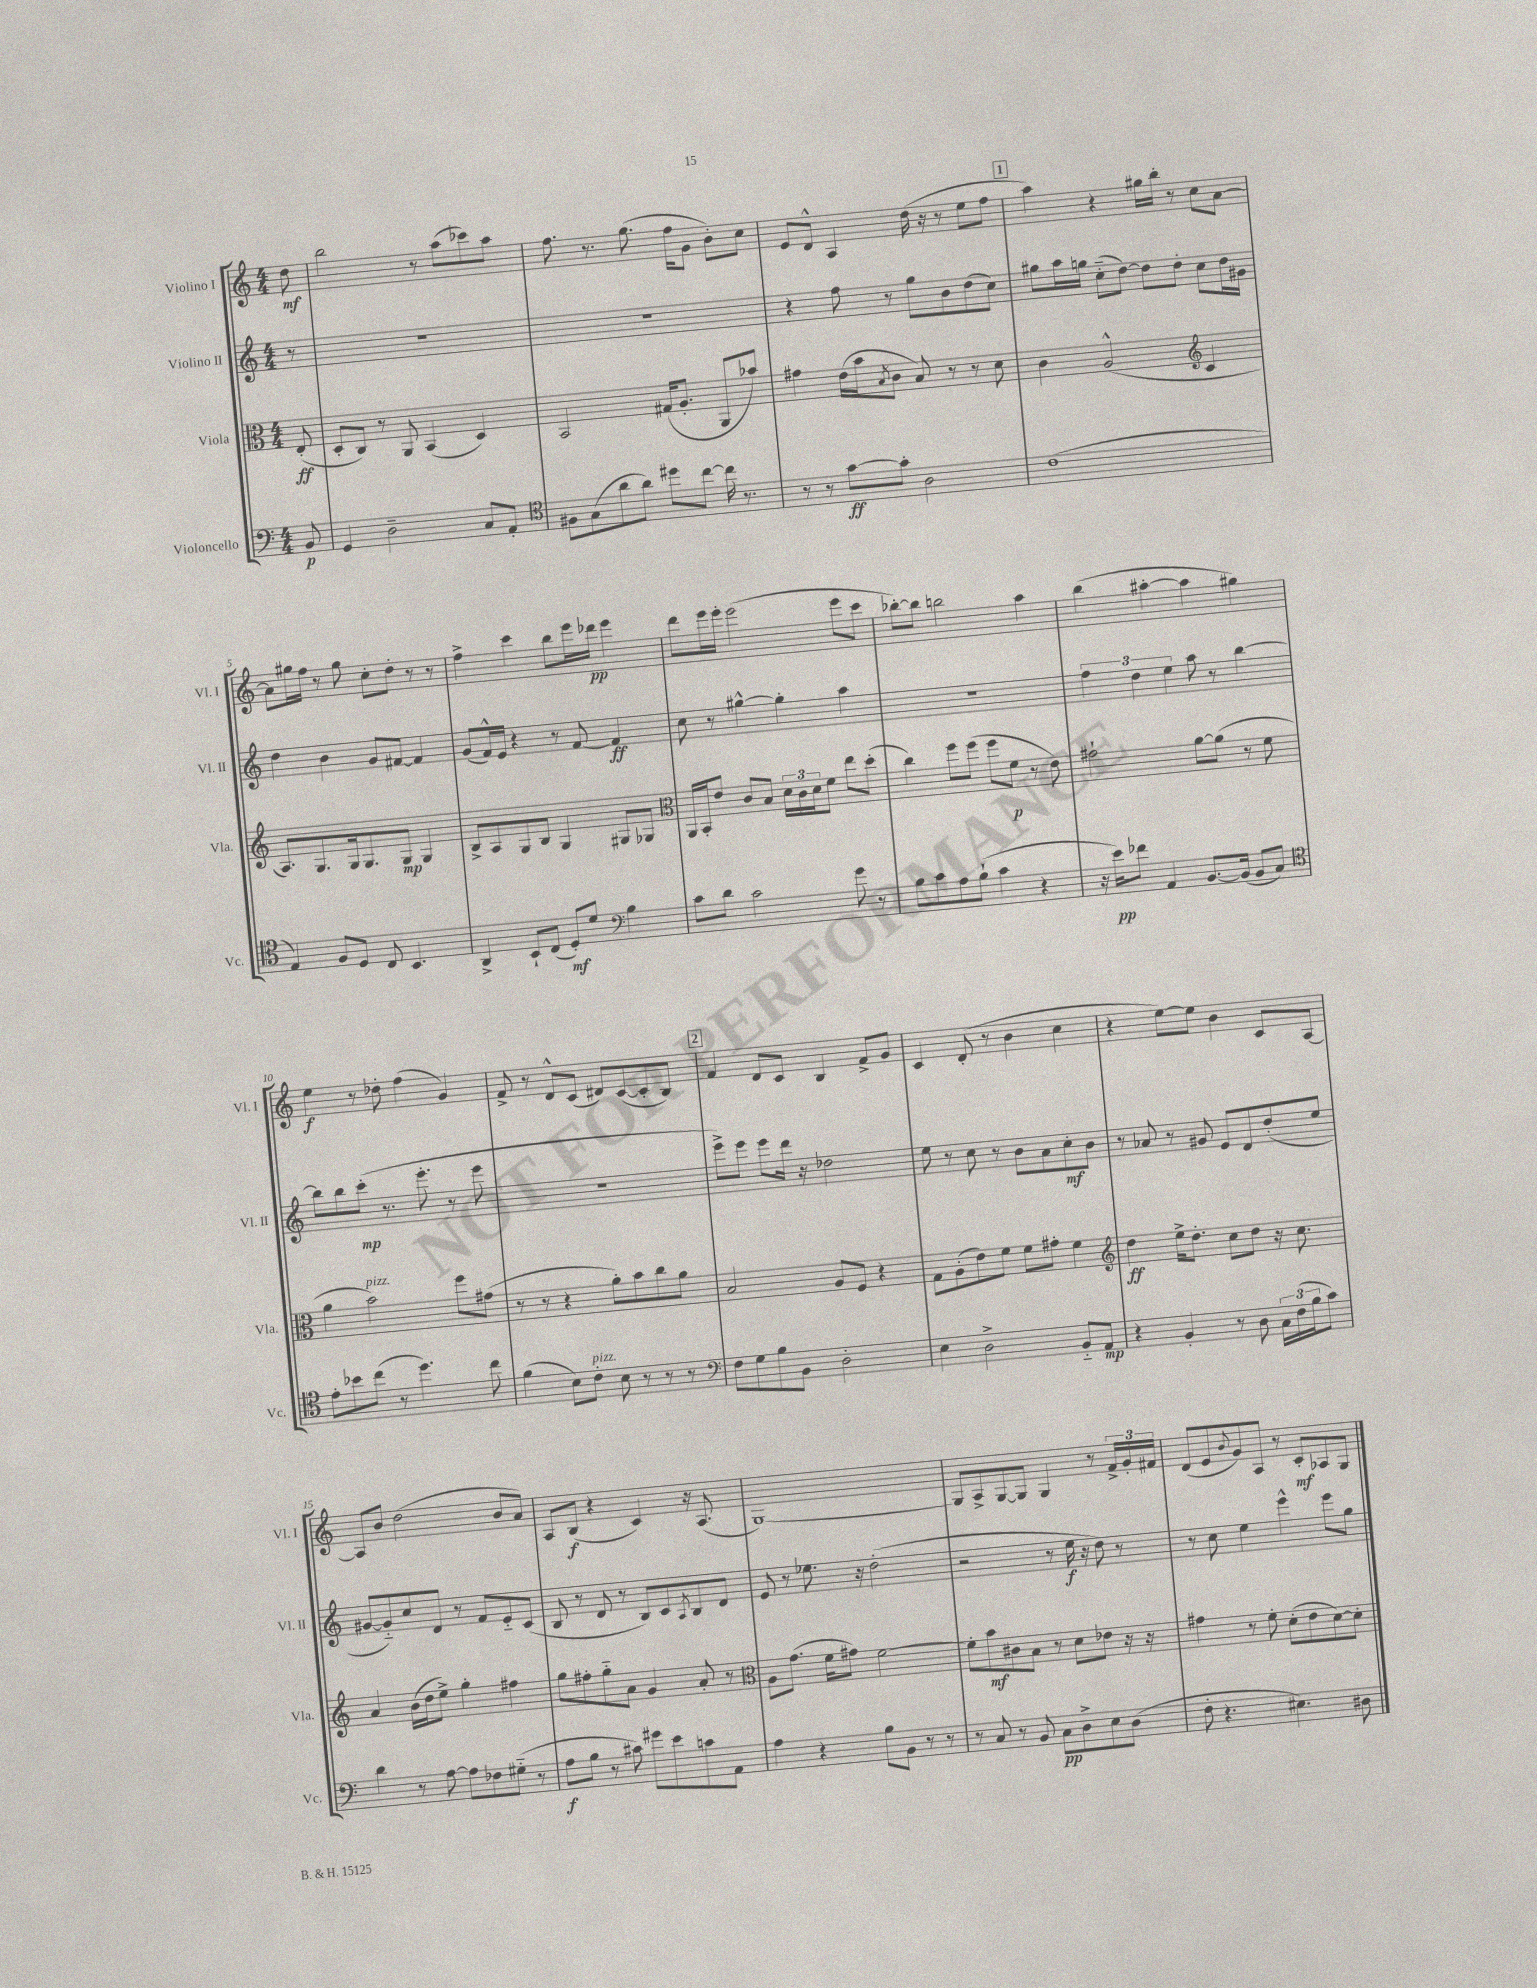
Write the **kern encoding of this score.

**kern	**kern	**kern	**kern
*staff4	*staff3	*staff2	*staff1
*clefF4	*clefC3	*clefG2	*clefG2
*k[]	*k[]	*k[]	*k[]
*M4/4	*M4/4	*M4/4	*M4/4
8BB/	(8E'/	8r	8dd\
=	=	=	=
4GG/	8D'/L	1r	2bb\
.	8C/J)	.	.
2D~\	8r	.	.
.	8AA/	.	.
.	(4BB/	.	8r
.	.	.	(8aa\L
8C/L	4D/)	.	8ccc-\)
8AA'/J	.	.	8aa\J
=	=	=	=
*clefC4	*	*	*
8F#\L	2BB/	1r	8.ff\
(8G\	.	.	.
.	.	.	8.r
8a\	.	.	.
8a\J)	.	.	(8.gg\
8dd#\L	(16G#/LK	.	.
.	8.A'/J	.	16ff\LK
[8cc\J	.	.	8g\J
16cc\]	8AA/L	.	8b'\L)
8.r	.	.	.
.	8b-/J)	.	8cc\J
=	=	=	=
8r	4g#\	4r	8e/L
8r	.	.	8d^^/J
[8g\L	(16e\LL	8ff\	4A/
.	16b\J	.	.
.	8qB/	.	.
8g'\]J	8c\J	8r	.
2A\	8B/)	8gg\L	(16dd\
.	.	.	16r
.	8r	8b\	8r
.	8r	(8dd\	8ee\L
.	8d\	8cc\J)	8ff\J
=	=	=	=
(1c	4c\	8gg#\L	4aa\)
.	.	16aa\L	.
.	.	16gg\JJ	.
.	(2A^^/	(8cc'~\L	4r
.	.	[8dd\J)	.
.	.	8dd\]L	16gg#\LL
.	.	.	16bb'\JJ
.	.	8dd'\J	8r
*	*clefG2	*	*
.	4c/	8cc\L	8cc\L
.	.	16dd\L	[8a\J
.	.	16g#\JJ	.
=	=	=	=
4E/)	8.A/L)	4dd\	8a\]L
.	.	.	16gg#\L
.	8.G/	.	16ff\JJ
8F/L	.	4b\	8r
8D/J	16G/k	.	8gg#\
.	8.G/	.	.
8C/	.	8g/L	8cc'\L
4.BB/	8G/J	[8f#/J	8dd'\J
.	4G/	4f#/]	8r
.	.	.	8r
=	=	=	=
4AA^/	8B^/L	(8g/L	4ff^\
.	8A/	16f^^/L)	.
.	.	16e/JJ	.
8BB`/L	8G/	4r	4ccc\
(8C/J	8B/J	.	.
8D'/L)	4G/	8r	8bb\L
8d/J	.	[8f/	16eee\L
.	.	.	16ddd-\JJ
*clefF4	*	*	*
4B\	8G#/L	4f/]	4eee\
.	8G-/J	.	.
=	=	=	=
*	*clefC3	*	*
8c\L	16AA/LL	8cc\	8ddd\L
.	16BB'/J	.	.
8d\J	8e/J	8r	16eee\L
.	.	.	16eee'\JJ
2c\	8c/L	[4gg#^^\	(2eee\
.	8B/J	.	.
.	24d\LL	4gg#'\]	.
.	24c\	.	.
.	24d\J	.	.
.	8f\J	.	.
8g\	8ee\L	4aa\	8eee\L
8r	(8dd'\J	.	8ccc\J
=	=	=	=
8B\L	4cc\)	1r	[8bb-'\L)
8c\	.	.	8bb-\]J
8A\	8ff\L	.	2bb\
(8B`\J	(8ff\J	.	.
4c\	8ff\L	.	.
.	8f\J	.	.
4r	8r	.	4aa\
.	8e\)	.	.
=	=	=	=
16r	2g#`\	6ff\	(4bb\
16e\LK)	.	.	.
8f-\J	.	.	.
.	.	6dd\	.
4AA/	.	.	[4aa#'\
.	.	6ee\	.
[8.BB/L	[8a\L	8aa\	4aa#\]
.	(8a\]J	8r	.
(16BB/]Jk	.	.	.
8BB/L	8r	[4bb\	4gg#\)
8C/J)	8f\	.	.
=	=	=	=
*clefC4	*	*	*
8e'\L	4a\	8bb\]L	4ee\
8b-\	.	8bb\	.
(8cc\J	2b\)	(8ccc'\J	8r
8r	.	8.r	8dd-'\
4.dd\)	.	.	(4ff\
.	.	8.eee'\	.
.	8ff\L	8r	4g/)
8cc\	(8g#\J	8eee\	.
=	=	=	=
(4f\	8r	1r	8f^/
.	8r	.	8r
8B\L)	4r	.	8d^^/L
8c'\J	.	.	(8c/J
8B\	8a'\L)	.	8d#/L)
8r	8b\	.	([8c/
8r	8cc\	.	8c'/]
8r	8a\J	.	8B/J)
=	=	=	=
*clefF4	*	*	*
8F\L	2B/	8eee^\L)	4f/
8G\	.	8eee\J	.
8B\	.	8eee\L	8d/L
8BB\J	.	16ddd\Jk	8c/J
.	.	16r	.
2D'\	8A/L	2dd-\	4B/
.	8F/J	.	.
.	4r	.	8f^/L
.	.	.	8g/J
=	=	=	=
4E\	8G\L	8ee\	4c/
.	(8A'\	8r	.
2D^\	8e\)	8cc\	(8d'/
.	8f\J	8r	8r
.	8f\L	8b\L	4b\
.	8g#'\J	8a\	.
8BB'~/L	4f\	8cc'\	4cc\
8AA/J	.	8b\J	.
=	=	=	=
*	*clefG2	*	*
4r	4dd\	8r	4r
.	.	8a-/	.
4BB'/	16ee^\LK	8r	[8ee\L)
.	8.dd'\J	.	.
.	.	8g#/	8ee\]J
8r	8cc\L	8e/L	4b\
8D\	8dd\J	8d/	.
24C\LL	16r	(8dd'/	8c/L
(24F\	.	.	.
.	8.cc\	.	.
24B\J	.	.	.
8c\J)	.	8ee/J	[8A/J
=	=	=	=
4d\	4a/	[8g#/L	8A/]L
.	.	8g#'~/])	8b/J
8r	(16b\LL	8cc/	(2dd\
.	16dd\J	.	.
[8A\	8ee^\J)	8d/J	.
8A\]L	4gg'\	8r	.
8F-\	.	8f/L	.
(8G#'~\J	4ff#\	8e'~/	8b/L
8r	.	(8c/J	8a/J)
=	=	=	=
8A\L	8gg\L	8B/	8A/L
8B\J	8ff#'\	8r	(8B/J
8r	8gg'~\	8d/	4r
8c#\)	8a\J	8r	.
8g#\L	4g/	8B/L)	4c/)
8e\	.	8c/	.
.	.	8qA/	.
8c\	8a'/	8B/	16r
.	.	.	(8.A/
8AA\J	8r	8d/J	.
=	=	=	=
*	*clefC3	*	*
4A\	8A\L	8e/	[1G)
.	(8.g\J	8r	.
4r	.	8.ee-\	.
.	16f\LK	.	.
.	8g#\J)	.	.
.	.	16r	.
8B\L	[2f\	(2dd'\	.
8BB\J	.	.	.
8r	.	.	.
8r	.	.	.
=	=	=	=
8r	8f'\]L	2r	8G/]L
8C/	8b\	.	8A^/
8r	8c#\	.	[8G/
8BB/	8B\J	.	8G/]J
8C\L	8r	8r	4G/
8D^\	8d\L	16ee\	.
.	.	16r	.
8E\	8e-\J	8dd\)	8r
(8D\J	16r	8r	24f^/LL
.	.	.	24g'/
.	16r	.	.
.	.	.	24f#/JJ
=	=	=	=
8F'\	4g#\	8r	(8d/L
4.r	.	8cc\	8e/
.	.	.	8qqb/
.	8r	4ee\	8g/)
.	8f'\	.	8A/J
4.E#\)	(8d'\L	4eee^^\	8r
.	8e\	.	8c'/L
.	[8d\)	8eee\L	8A-/
8D#\	8d'\]J	8gg\J	8G/J
==	==	==	==
*-	*-	*-	*-
